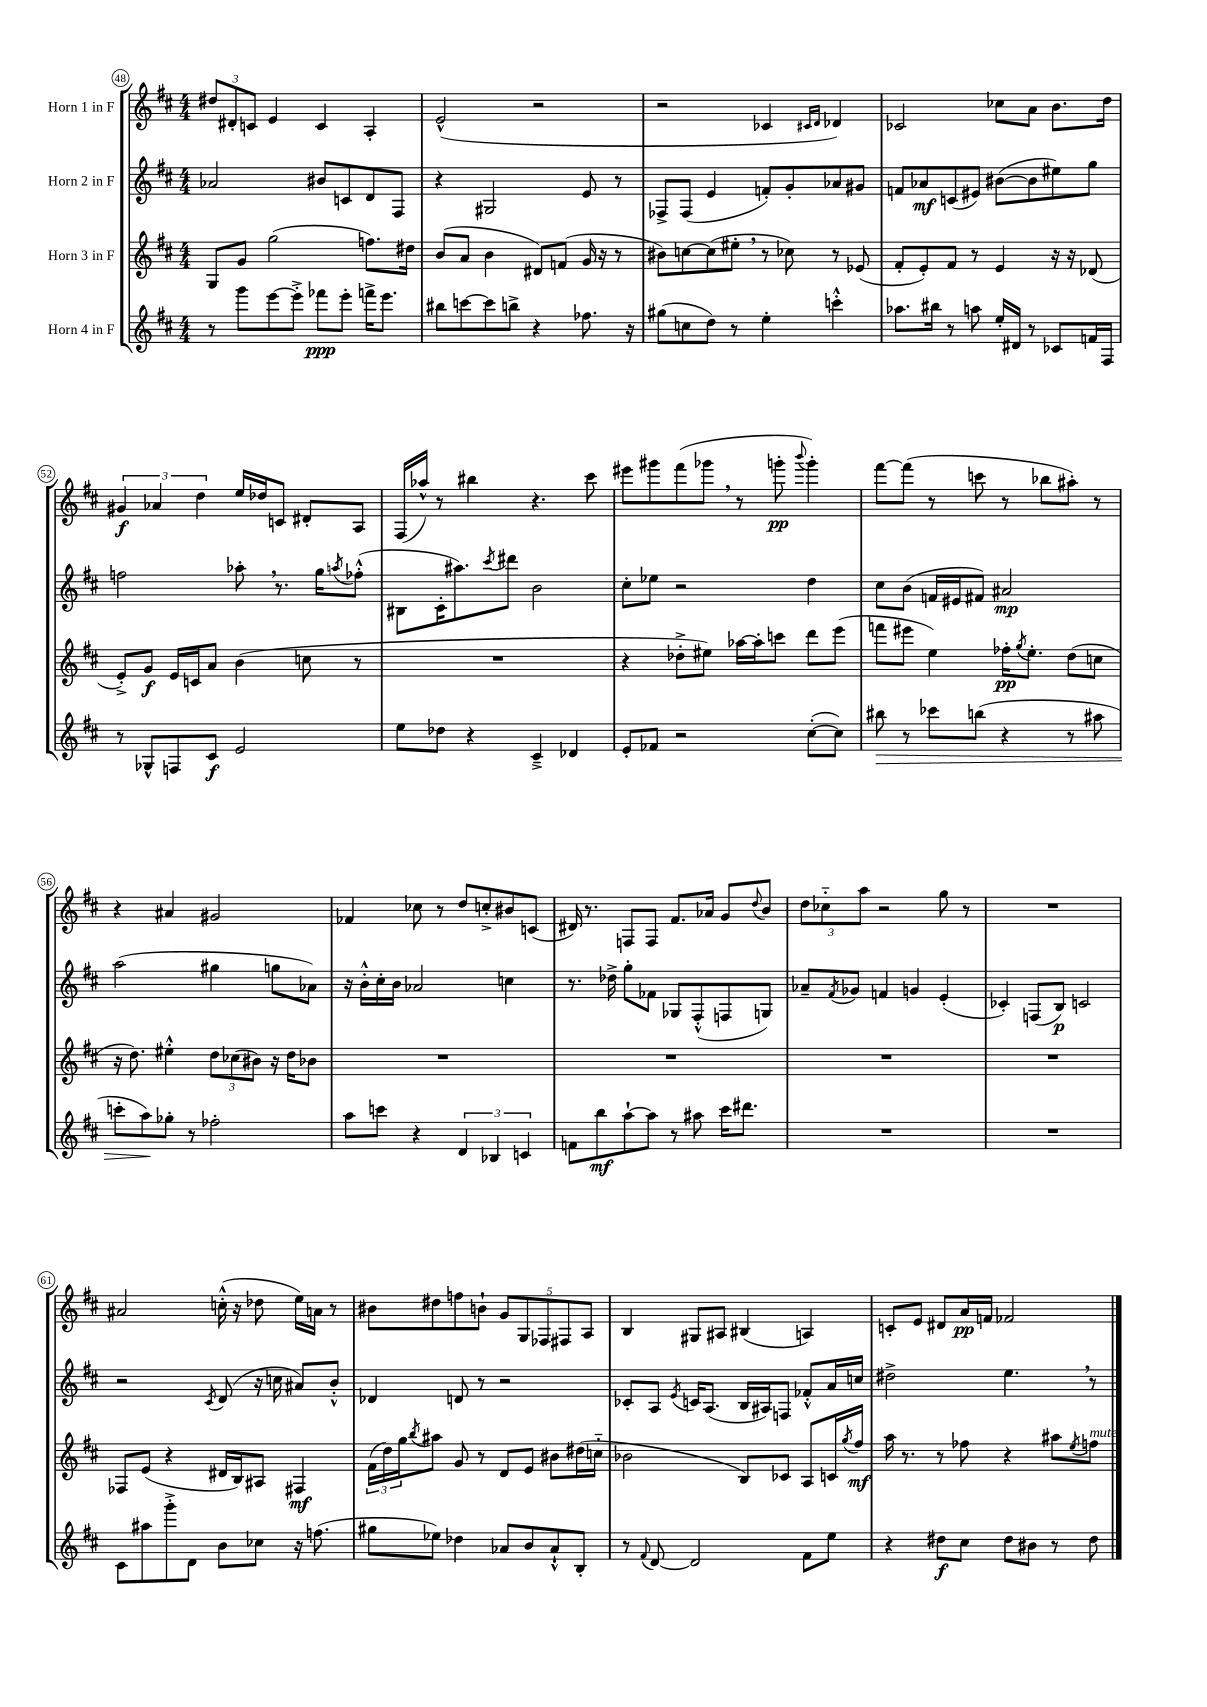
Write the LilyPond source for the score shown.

<<
\new StaffGroup <<
\new Staff = "s0" \with { instrumentName = "Horn 1 in F" } {
    \clef treble \key d \major \numericTimeSignature \time 4/4
    \tuplet 3/2 { dis''8 dis'8-. c'8 } e'4 c'4 a4-. |
    e'2-^( r2 |
    r2 ces'4 \grace { cis'16 d'16 } des'4) |
    ces'2 ces''8 a'8 b'8. d''16 |
    \tuplet 3/2 { gis'4\f aes'4 d''4 } e''16 des''16 c'8 dis'8-. a8 |
    fis16( aes''16-^) r8 bis''4 r4. cis'''8 |
    eis'''8 gis'''8 fis'''8( ges'''8 \breathe r8 g'''8-.\pp \appoggiatura { b'''8 } g'''4-.) |
    fis'''8~ fis'''8( r8 c'''8 r8 bes''8 ais''8-.) r8 |
    r4 ais'4 gis'2 |
    fes'4 ces''8 r8 d''8 c''8-.-> bis'8 c'8( |
    dis'16) r8. f8 f8 fis'8. aes'16 g'8 \appoggiatura { d''8 } b'8 |
    \tuplet 3/2 { d''8 ces''8-_ a''8 } r2 g''8 r8 |
    R1 |
    ais'2 c''16-.-^( r16 des''8 e''16) a'16 r8 |
    bis'8 dis''8 f''8 b'8-! \tuplet 5/4 { g'8 g8 fes8 fis8 a8 } |
    b4 gis8 ais8 bis4( a4) |
    c'8-. e'8 dis'8 a'16\pp f'16 fes'2 \bar "|." |
}
\new Staff = "s1" \with { instrumentName = "Horn 2 in F" } {
    \clef treble \key d \major \numericTimeSignature \time 4/4
    aes'2 bis'8 c'8 d'8 fis8 |
    r4 gis2 e'8 r8 |
    fes8-> fes8( e'4 f'8-.) g'8-. aes'8 gis'8 |
    f'8 aes'8\mf c'8( eis'8) bis'8~( bis'8 eis''8) g''8 |
    f''2 aes''8-. \breathe r8. g''16 \acciaccatura { a''8 } fes''8-.-^( |
    bis8 cis'16-. ais''8.) \acciaccatura { cis'''8 } dis'''8 b'2 |
    cis''8-. ees''8 r2 d''4 |
    cis''8 b'8( f'16 eis'16 fis'8) ais'2\mp |
    a''2( gis''4 g''8 aes'8) |
    r16 b'16-.-^ cis''16-. b'16 aes'2 c''4 |
    r8. des''16-> g''8-. fes'8 ges8 fis8-.-^( f8 g8) |
    aes'8-- \acciaccatura { fis'8 } ges'8 f'4 g'4 e'4-.( |
    ces'4-.) f8( b8\p) c'2 |
    r2 \acciaccatura { cis'8 } d'8( r16 c''16 ais'8) b'8-.-^ |
    des'4 d'8 r8 r2 |
    ces'8-. a8 \acciaccatura { e'8 } c'16 a8.( b16 ais16) f8 fes'8-.-^ a'16 c''16 |
    dis''2-> e''4. \breathe r8 \bar "|." |
}
\new Staff = "s2" \with { instrumentName = "Horn 3 in F" } {
    \clef treble \key d \major \numericTimeSignature \time 4/4
    g8 g'8 g''2( f''8.) dis''16 |
    b'8( a'8 b'4 dis'8) f'8( g'16 r16 r8 |
    bis'8) c''8~ c''8( eis''8-. \breathe r8 ces''8) r8 ees'8( |
    fis'8-. e'8-.) fis'8 r8 e'4 r16 r16 des'8( |
    e'8-.->) g'8\f e'16 c'16 a'8 b'4( c''8 r8 |
    R1 |
    r4 des''8-.-> eis''8) aes''16~ aes''16-. c'''8 d'''8 e'''8( |
    f'''8 eis'''8 e''4) fes''16-.\pp \acciaccatura { g''8 } e''8.-. d''8( c''8 |
    r16 d''8.) eis''4-.-^ \tuplet 3/2 { d''8 ces''8( bis'8) } r16 d''16 bes'8 |
    R1 |
    R1 |
    R1 |
    R1 |
    fes8 e'8( r4 dis'16 b16) ais8 fis4\mf |
    \tuplet 3/2 { fis'16( d''16) g''16 } \acciaccatura { b''8 } ais''8 g'8 r8 d'8 e'8 bis'8 dis''16( c''16-_ |
    bes'2 b8) ces'8 a8 c'16 \acciaccatura { g''8 } fis''16\mf |
    a''16 r8. r8 fes''8 r4 ais''8 \acciaccatura { e''8 } f''8^\markup { \italic "mute" } \bar "|." |
}
\new Staff = "s3" \with { instrumentName = "Horn 4 in F" } {
    \clef treble \key d \major \numericTimeSignature \time 4/4
    r8 g'''8 e'''8~ e'''8-.-> fes'''8\ppp e'''8-. f'''16-> e'''8. |
    bis''8 c'''8~ c'''8 b''8-> r4 fes''8. r16 |
    gis''8( c''8 d''8) r8 e''4-. c'''4-.-^ |
    aes''8. bis''16 r8 a''8 e''16-. dis'16 r8 ces'8 f'16 fis16 |
    r8 ges8-^ f8 cis'8\f e'2 |
    e''8 des''8 r4 cis'4---> des'4 |
    e'8-. fes'8 r2 cis''8~-.( cis''8) |
    bis''8\> r8 ces'''8 b''8( r4 r8 ais''8 |
    c'''8-. a''8\!) ges''8-. r8 fes''2-. |
    a''8 c'''8 r4 \tuplet 3/2 { d'4 bes4 c'4 } |
    f'8 b''8\mf a''8~-! a''8 r8 ais''8 cis'''16 dis'''8. |
    R1 |
    R1 |
    cis'8 ais''8 g'''8-.-> d'8 b'8 ces''8 r16 f''8.( |
    gis''8 ees''8) des''4 aes'8 b'8 aes'8-!-^ b8-. |
    r8 \appoggiatura { fis'8 } d'8~ d'2 fis'8 e''8 |
    r4 dis''8\f cis''8 dis''8 bis'8 r8 dis''8 \bar "|." |
}
>>
>>
\layout { \context { \Score currentBarNumber = #48 \override BarNumber.stencil = #(make-stencil-circler 0.1 0.3 ly:text-interface::print) } }
